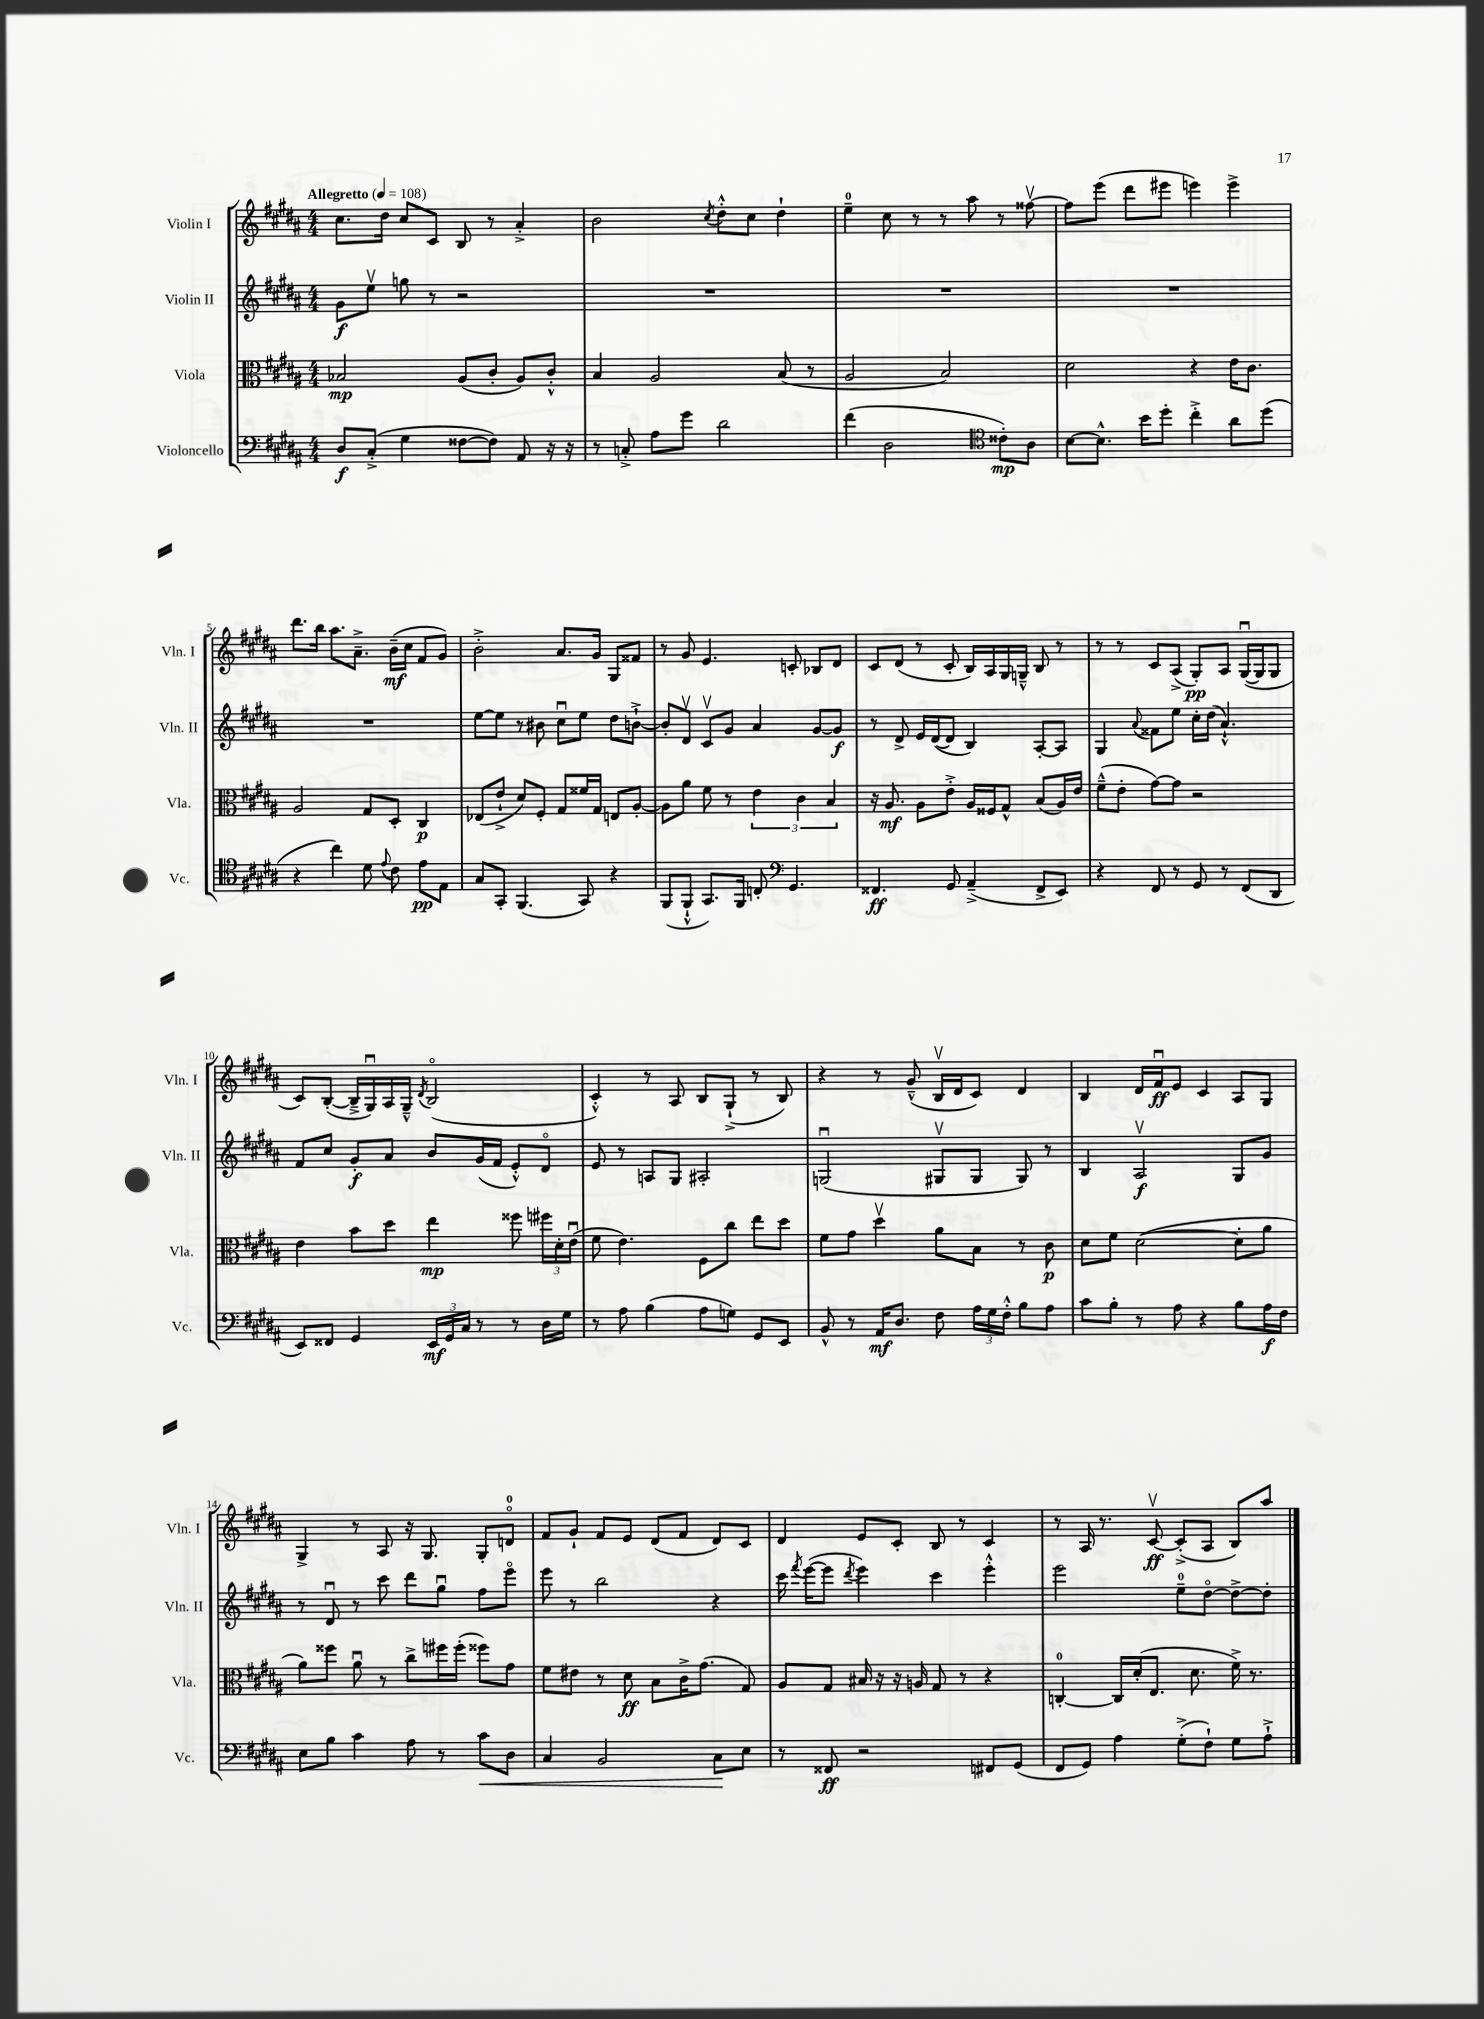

**kern	**kern	**kern	**kern
*staff4	*staff3	*staff2	*staff1
*clefF4	*clefC3	*clefG2	*clefG2
*k[f#c#g#d#a#]	*k[f#c#g#d#a#]	*k[f#c#g#d#a#]	*k[f#c#g#d#a#]
*M4/4	*M4/4	*M4/4	*M4/4
*MM108	*MM108	*MM108	*MM108
8D#	2B-	8g#	8.cc#
(8C#'^	.	8eev	.
.	.	.	16dd#
4G#	.	8gg	8cc#
.	.	8r	8c#
[8F##	(8A#	2r	8B
8F##])	8c#'	.	8r
8AA#	8A#)	.	4a#'^
16r	8c#'^^	.	.
16r	.	.	.
=	=	=	=
8r	4B	1r	2b
8C'^	.	.	.
8A#	2A#	.	.
8g#	.	.	.
.	.	.	8qcc#
2d#	.	.	8dd#'^^
.	.	.	8cc#
.	(8B	.	4dd#`
.	8r	.	.
=	=	=	=
(4f#	2A#	1r	4ee~
2D#	.	.	8cc#
.	.	.	8r
.	2B)	.	8r
.	.	.	8aa#
*clefC4	*	*	*
8c##')	.	.	8r
8A#	.	.	[8ff##v
=	=	=	=
[8B	2d#	1r	8ff##]
8.B^^]	.	.	(8eee
.	.	.	8ddd#
16b	.	.	.
8dd#'	.	.	8eee#
4cc#'^	4r	.	4eee)
8a#	16e	.	4eee^
.	8.c#	.	.
(8dd#	.	.	.
=	=	=	=
4r	2A#	1r	8.ddd#
.	.	.	16bb
4cc#)	.	.	8.aa#
.	.	.	8.a#~^
8d#	8G#	.	.
8qqe	.	.	.
8c#	8D#'	.	(16b~
.	.	.	16cc#
8e	4C#	.	8f#
8E	.	.	8g#)
=	=	=	=
8G#	(8E-	[8ee	2b'^
8GG#'	8e`^	8ee]	.
(4.FF#	8d#)	8r	.
.	8F#'	8b#	.
.	8G#	8cc#u	8.a#
8GG#)	16f##	8ee	.
.	16G#	.	16g#
4r	8E	8dd#	8G#
.	[8A#'	[8b`^	8f##
=	=	=	=
(8FF#	8A#]	8b']	8r
8FF#`^^	8a#	8d#v	8g#
8.GG#)	8f#	8c#v	4.e
.	8r	8g#	.
16FF#	.	.	.
8C'	6e	4a#	.
*clefF4	*	*	*
4.GG#	.	.	8c'
.	6c#	.	.
.	.	[8g#	8B-
.	6B	.	.
.	.	8g#]	8d#
=	=	=	=
4.FF##	16r	8r	8c#
.	8.A#	.	.
.	.	8d#^	(8d#
.	8A#	16e	8r
.	.	([16d#	.
8GG#	8e'^	8d#]	8c#'
(4AA#~^	16A#	4B)	16B)
.	16F##	.	16A#
.	8G#^^	.	16G#
.	.	.	16G~^^
8FF##^	(8B	[8A#'	8B
8EE)	16A#)	8A#]	8r
.	16e	.	.
=	=	=	=
4r	(8f#~^^	4G#	8r
.	8e'	.	8r
.	.	8qqa#	.
8FF#	[8g#)	8f##	8c#
8r	8g#]	8ee	(8A#^
8GG#	2r	16cc#'	8G#')
.	.	(16dd#	.
8r	.	4.a#`^^)	8A#
(8FF#	.	.	([16G#u
.	.	.	16G#]
8DD#	.	.	8G#
=	=	=	=
8EE)	4e	8f#	8c#)
8FF##	.	8cc#	([8B'
4GG#	8b	8g#'	16B~^]
.	.	.	16G#u)
.	8dd#	8a#	16A#
.	.	.	16G#~^^
.	.	.	8qd#
24EE	4ee	8b	(2Bo
24GG#	.	.	.
24C#	.	.	.
8r	.	(16g#	.
.	.	16f#	.
8r	8ff##	8e'^^)	.
16D#	24ff#	8d#o	.
.	24d#'	.	.
16G#	.	.	.
.	(24eu	.	.
=	=	=	=
8r	8f#	8e	4c#'^^)
8A#	4.e)	8r	.
(4B	.	8A	8r
.	.	8G#	8A#
8A#	8F#	2A#'	8B
8G)	8cc#	.	(8G#`^
8GG#	8ee	.	8r
8EE	8dd#	.	8B)
=	=	=	=
8BB^^	8f#	(2Gu	4r
8r	8g#	.	.
16AA#	4dd#v	.	8r
8.D#	.	.	.
.	.	.	(8g#~^^
8F#	8a#	8G#v	16Bv
.	.	.	16d#
24A#	8B	8G#	8c#)
24G#	.	.	.
24F#'^^	.	.	.
8B	8r	8G#)	4d#
8A#	8c#	8r	.
=	=	=	=
8c#	8d#	4B	4B
8B'	8f#	.	.
8r	([2d#	2A#v	16d#
.	.	.	16f#u
8A#	.	.	8e
4r	.	.	4c#
8B	8d#']	8G#	8A#
16A#	8a#	8g#	8G#
16F#	.	.	.
=	=	=	=
8E	8a#)	8r	4G#^
8B	8ff##	8d#u	.
4c#	8a#u	8r	8r
.	8r	8ccc#	8A#
8A#	8cc#^	8ddd#	16r
.	.	.	8.G#
8r	16ff#	8gg#u	.
.	(16ff#'	.	.
8c#	8ff##)	8ff#	8G#'
8D#	8g#	8eeeo	8do
=	=	=	=
4C#	8f#	8eee	8f#
.	8e#	8r	8g#`
2BB	8r	2bb	8f#
.	8d#	.	8e
.	8B	.	(8d#
.	16c#^	.	8f#
.	(8.g#	.	.
8C#	.	4r	8d#)
8E	8G#)	.	8c#
=	=	=	=
8r	8A#	16ccc#	4d#
.	.	8qfff#	.
.	.	([16eee	.
8FF##	8G#	8eee]	.
.	.	8qddd#	.
2r	16B#	4eee)	8e
.	16r	.	.
.	16r	.	8c#'
.	16A	.	.
.	8G#	4ccc#	8B
.	8r	.	8r
8FF#	4r	4eee'^^	4c#
(8GG#	.	.	.
=	=	=	=
8FF#	[4C'	2eee	8r
8GG#)	.	.	16A#
.	.	.	8.r
4A#	16C]	.	.
.	(16d#'	.	.
.	8.E	.	[8c#v
(8G#'^	.	8ee~	(8c#'^]
.	8.d#	.	.
8F#`)	.	[8dd#o	8A#
8G#	16f#^)	8dd#^_	8B)
.	8.r	.	.
8A#`^	.	8dd#']	8aa#
==	==	==	==
*-	*-	*-	*-
